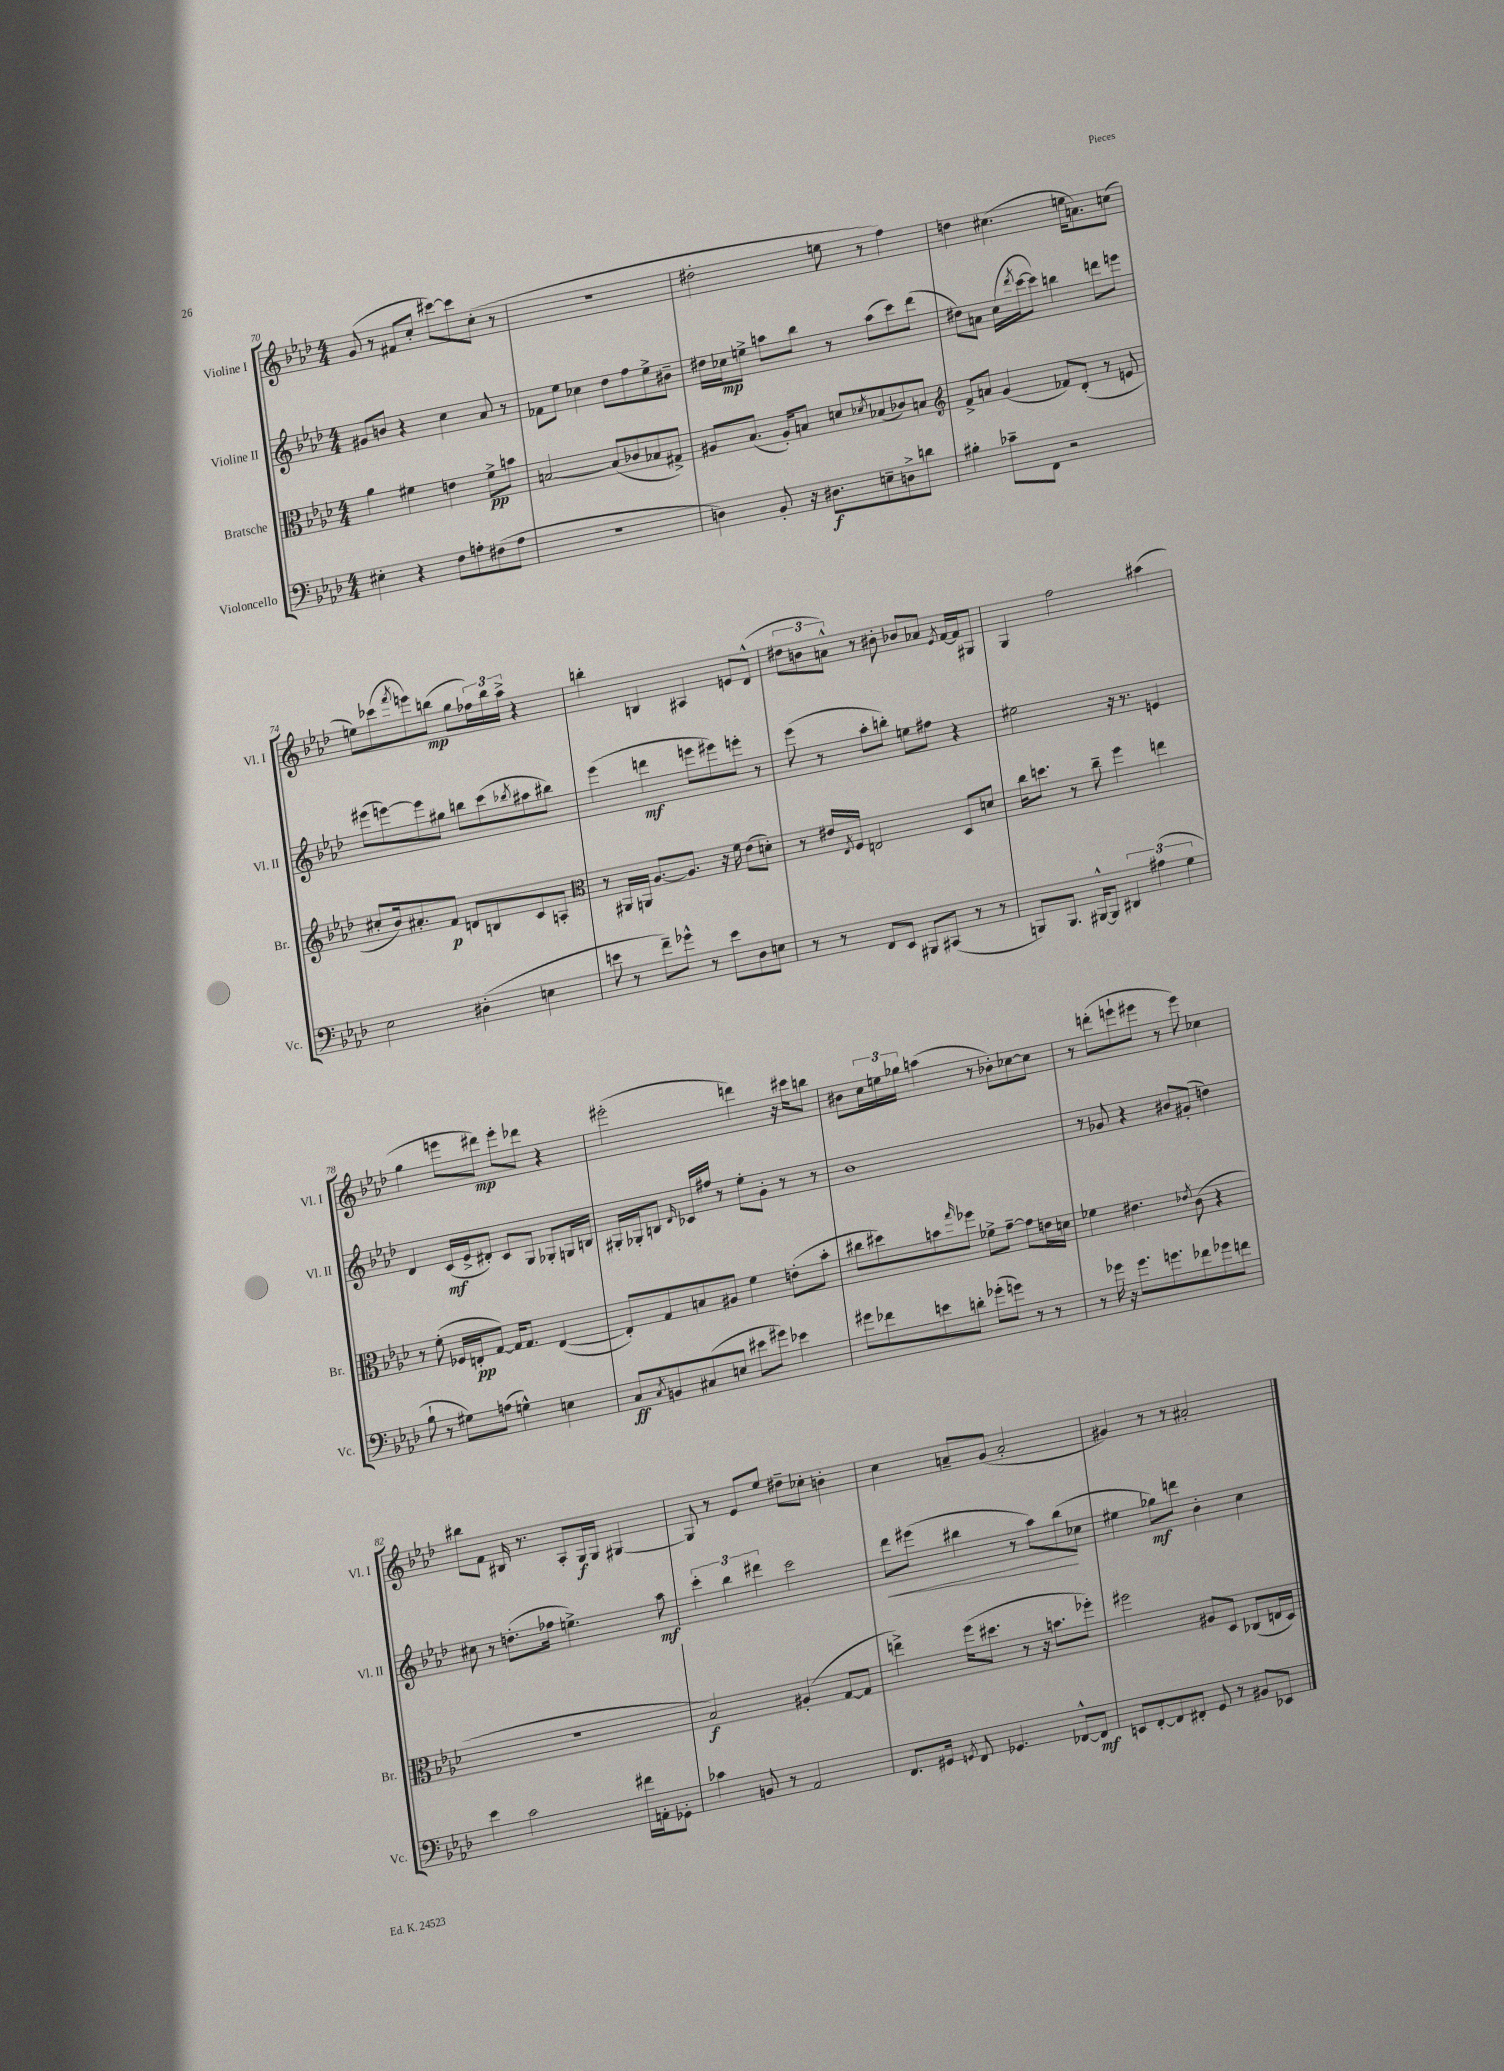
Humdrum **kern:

**kern	**dynam	**kern	**dynam	**kern	**dynam	**kern	**dynam
*part4	*part4	*part3	*part3	*part2	*part2	*part1	*part1
*staff4	*staff4	*staff3	*staff3	*staff2	*staff2	*staff1	*staff1
*I"Violoncello	*	*I"Bratsche	*	*I"Violine II	*	*I"Violine I	*
*I'Vc.	*	*I'Br.	*	*I'Vl. II	*	*I'Vl. I	*
*clefF4	*	*clefC3	*	*clefG2	*	*clefG2	*
*k[b-e-a-d-]	*	*k[b-e-a-d-]	*	*k[b-e-a-d-]	*	*k[b-e-a-d-]	*
*M4/4	*	*M4/4	*	*M4/4	*	*M4/4	*
=70	=70	=70	=70	=70	=70	=70	=70
4E#X'\	.	4a-\	.	8g#X/L	.	(8g/	.
.	.	.	.	8bn/J	.	8r	.
4r	.	4f#X\	.	4r	.	8f#X/L	.
.	.	.	.	.	.	8cc'/J	.
8F\L	.	4en\	.	4cc\	.	[8ccc#X\L)	.
8An'\	.	.	.	.	.	8ccc#\]	.
(8F#X\	.	8f#^\L	pp	8a-/	.	(8cc'\J	.
8A\J	.	8bn\J	.	8r	.	8r	.
=71	=71	=71	=71	=71	=71	=71	=71
1r	.	[2Bn/	.	8f-X\L	.	1r	.
.	.	.	.	8ee-\J	.	.	.
.	.	.	.	4cc-X\	.	.	.
.	.	(8B/L]	.	8dd-\L	.	.	.
.	.	8c-X/	.	8ff\	.	.	.
.	.	8B-X/	.	8ee-^\	.	.	.
.	.	8G#X^/J)	.	8b#X~\J	.	.	.
=72	=72	=72	=72	=72	=72	=72	=72
4Dn\)	.	8A#X/L	.	16dd#X\LL	.	2dd#X'\	.
.	.	.	.	16cc-X\J	mp	.	.
.	.	(8.B-/J	.	8een^\J	.	.	.
8BB-'/	.	.	.	8aan\L	.	.	.
.	.	16A#'/KL)	.	.	.	.	.
16r	.	8Bn/J	.	8bb-\J	.	.	.
8.D#X\L	f	.	.	.	.	.	.
.	.	8dn/L	.	8r	.	8een\	.
.	.	8qd-X/	.	.	.	.	.
8En~\	.	(8B-X/	.	(8aa\L	.	8r	.
8Dn^\	.	8c-X/)	.	8ccc\)	.	4ff\)	.
8dn\J	.	8Bn/J	.	(8ddd-\J	.	.	.
=73	=73	=73	=73	=73	=73	=73	=73
*	*	*clefG2	*	*	*	*	*
4B#X'\	.	8f^/L	.	8dd#X\L)	.	4ddn\	.
.	.	8an/J	.	8an\J	.	.	.
8c-X~\L	.	(4g/	.	(16cc\LL	.	(4.cc#X\	.
.	.	.	.	8qddd-/	.	.	.
.	.	.	.	[16ccc\J	.	.	.
8FF\J	.	.	.	8ccc\J])	.	.	.
2r	.	8f-X/L)	.	4bbn\	.	.	.
.	.	(8d-'/J	.	.	.	16een\KL	.
.	.	.	.	.	.	8.an\)	.
.	.	8r	.	8dddn\L	.	.	.
.	.	8en/	.	8eeen\J	.	(8ccn\J	.
!!LO:LB:g=z
=74	=74	=74	=74	=74	=74	=74	=74
2E-\	.	8cc#X'/L	.	(8eee#X\L	.	8een\L)	.
.	.	16b-/k)	.	[8eeen\)	.	(8ccc-X\	.
.	.	8.a#X'/	.	.	.	.	.
.	.	.	.	.	.	8qfff/	.
.	.	.	.	8eee\]	.	8eeen\)	.
.	.	8f/J	p	8gg#X\J	.	(8bbn\J	mp
(4D#X'\	.	8dn/L	.	8bbn\L	.	8gg\L	.
.	.	8Bn/	.	(8ccc\	.	24ff-X\L)	.
.	.	.	.	.	.	24bb\	.
.	.	.	.	.	.	24aa-^\JJ	.
.	.	.	.	8qbb-X/	.	.	.
4En\	.	8c/	.	8aa#X\	.	4r	.
.	.	8An'/J	.	8bb#X\J)	.	.	.
=75	=75	=75	=75	=75	=75	=75	=75
*	*	*clefC3	*	*	*	*	*
8en\	.	8r	.	(4eee-\	.	4bbn'\	.
8r	.	16AA#X/LL	.	.	.	.	.
.	.	16AAn/JJ	.	.	.	.	.
8f~\L)	.	[8.A-/L	.	4dddn\	mf	4Bn/	.
8g-X^^\J	.	.	.	.	.	.	.
.	.	8.A-/J]	.	.	.	.	.
8r	.	.	.	8eeen\L	.	4A#X/	.
8e\L	.	16r	.	8eee#X\)	.	.	.
.	.	16f\	.	.	.	.	.
8D-\	.	(8e-\L	.	8eeen'\J	.	8en/L	.
8En\J	.	8dn'\J)	.	8r	.	(8d-^^/J	.
=76	=76	=76	=76	=76	=76	=76	=76
8r	.	8r	.	(8eee-\	.	12dd#X\L	.
.	.	.	.	.	.	12bn\	.
8r	.	16e#X/LL	.	8r	.	.	.
.	.	.	.	.	.	12an^^\J)	.
.	.	8qE-/	.	.	.	.	.
.	.	16F/JJ	.	.	.	.	.
8FF/L	.	2En/	.	8aa-'\L	.	8r	.
8EE-/J	.	.	.	8bbn'\J)	.	8b#X'\	.
8BBB#X/L	.	.	.	8een\L	.	8b-X/L	.
(8CC#X/J	.	.	.	8ff#X\J	.	8a-X/J	.
.	.	.	.	.	.	8qe-/	.
8r	.	8D-/L	.	4r	.	[16f/LL	.
.	.	.	.	.	.	16f/J]	.
8r	.	8dn/J	.	.	.	8G#X/J	.
=77	=77	=77	=77	=77	=77	=77	=77
8BBBn/L)	.	16cc\KL	.	2ee#X\	.	4G/	.
.	.	8.ddn\J	.	.	.	.	.
8.BBB/J	.	.	.	.	.	.	.
.	.	8r	.	.	.	2ff\	.
[16BBB#X^^/KL	.	.	.	.	.	.	.
8BBB#/J]	.	8cc~\	.	.	.	.	.
6DD#X/	.	4ff\	.	16r	.	.	.
.	.	.	.	8.r	.	.	.
(6A#X\	.	.	.	.	.	.	.
.	.	4een\	.	4en/	.	(4aa#X\	.
6G\	.	.	.	.	.	.	.
!!LO:LB:g=z
=78	=78	=78	=78	=78	=78	=78	=78
8B-`\	.	8r	.	4d-/	.	4gg\	.
8r	.	(8f'\	.	.	.	.	.
8G#X\L)	.	16F-X/LL	.	(16c/LL	mf	8eeen\L	.
.	.	16En'/J	pp	16e-^/J	.	.	.
(8An\J	.	[8G/J)	.	8d#X'/J)	.	8ddd#X\J)	mp
4Gn^^\)	.	16G/KL]	.	8c/L	.	8eee'\L	.
.	.	8.G/J	.	.	.	.	.
.	.	.	.	8G/J	.	8ddd-X\J	.
4En\	.	([4E/	.	8G-X'/L	.	4r	.
.	.	.	.	16Gn/L	.	.	.
.	.	.	.	16Bn/JJ	.	.	.
=79	=79	=79	=79	=79	=79	=79	=79
8C/L	ff	8E'/L])	.	16G#X'/LL	.	(2eee#X'\	.
.	.	.	.	16G-X'/J	.	.	.
8qC/	.	.	.	.	.	.	.
8BBn/	.	8G/	.	8Bn/J	.	.	.
.	.	.	.	16qqd-/	.	.	.
(8C#X/	.	8Bn/	.	16c-X/LL	.	.	.
.	.	.	.	16ff#X/JJ	.	.	.
8En/J	.	8A#X/J	.	8r	.	.	.
8e#X\L	.	4f\	.	8ee-'\L	.	4dddn\)	.
8g#X\J)	.	.	.	8g'\J	.	.	.
4e-X\	.	(8en'\L	.	8r	.	16r	.
.	.	.	.	.	.	16ccc#X\KL	.
.	.	8b-'\J	.	8r	.	8bbn\J	.
=80	=80	=80	=80	=80	=80	=80	=80
8g#X\L	.	8cc#X\L	.	1b-	.	8b#X\L	.
8f-X\	.	8dd#X\)	.	.	.	24cc\L	.
.	.	.	.	.	.	24een\	.
.	.	.	.	.	.	24gg-X\JJ	.
8en\	.	8bn\	.	.	.	(4aan\	.
.	.	16qqgg/	.	.	.	.	.
8dn'\J	.	8ff-X\J	.	.	.	.	.
(8g-X'\L	.	8f-X^\L	.	.	.	8r	.
8gn\J)	.	[8g~\J	.	.	.	8b-X'\L)	.
8r	.	8g\L]	.	.	.	[8cc-X\	.
8r	.	16en\L	.	.	.	8cc-\J]	.
.	.	16dn\JJ	.	.	.	.	.
=81	=81	=81	=81	=81	=81	=81	=81
8r	.	4f-X\	.	8r	.	8r	.
16g-X\	.	.	.	8g-X/	.	(8dddn'\L	.
16r	.	.	.	.	.	.	.
8.g-\L	.	4.e#X\	.	4r	.	8eeen`\	.
.	.	.	.	.	.	8eee#X\J	.
8.gn\	.	.	.	.	.	.	.
.	.	.	.	8b#X/L	.	8r	.
.	.	8qe-X/	.	.	.	.	.
8f-X\	.	(8c\	.	(8g#X'/J	.	8eee#\)	.
8g-X\	.	4r	.	4ddn\)	.	4cc-X\	.
8fn\J	.	.	.	.	.	.	.
!!LO:LB:g=z
=82	=82	=82	=82	=82	=82	=82	=82
4e-\	.	1r	.	8cc#X\	.	8bb#X\L	.
.	.	.	.	8r	.	8f\J	.
2c\	.	.	.	(8.ddn'\L	.	16B#X/	.
.	.	.	.	.	.	8.r	.
.	.	.	.	16ff-X\Jk	.	.	.
.	.	.	.	4.een^\)	.	8A-'/L	.
.	.	.	.	.	.	16G/L	f
.	.	.	.	.	.	16G/JJ	.
16f#X\LL	.	.	.	.	.	[4G#X/	.
16AAn'\J	.	.	.	.	.	.	.
8GG-X'\J	.	.	.	8aa-\	mf	.	.
=83	=83	=83	=83	=83	=83	=83	=83
4c-X\	.	2B-/)	f	6ccc'\	.	8G#/]	.
.	.	.	.	.	.	8r	.
.	.	.	.	6bb-\	.	.	.
8BBn/	.	.	.	.	.	8e-/L	.
.	.	.	.	6ddd#X\	.	.	.
8r	.	.	.	.	.	8ee-/J	.
2AA-/	.	(4A#X'/	.	2ccc\	.	8dd#X~\L	.
.	.	.	.	.	.	8cc-X'\J	.
.	.	[8G/L	.	.	.	4bn'\	.
.	.	8G/J]	.	.	.	.	.
=84	=84	=84	=84	=84	=84	=84	=84
!	!	!	!	!	!LO:HP:b	!	!
8.FF/L	.	4een^\)	.	8ddd-\L	<	4cc\	.
.	.	.	.	(8eee#X\J	.	.	.
16GG#X/Jk	.	.	.	.	.	.	.
8qGGn/	.	.	.	.	.	.	.
8FF/	.	(16ff\KL	.	4bb#X\	.	8an~/L	.
.	.	8.dd#X\J	.	.	.	.	.
4.GG-X/	.	.	.	.	.	(8g/J	.
.	.	8r	.	8r	.	2a'/	.
.	.	16r	.	8aa-\L)	.	.	.
.	.	8.bn\L	.	.	.	.	.
[8FF-X^^/L	.	.	.	(8bb#\	.	.	.
8FF-/J]	mf	8ff-X'\J)	.	8cc-X\J	[	.	.
=85	=85	=85	=85	=85	=85	=85	=85
8EEn/L	.	2ff#X\	.	4ee#X\	.	4g#X/)	.
[8FF'/	.	.	.	.	.	.	.
8FF/]	.	.	.	8gg-X\L)	mf	8r	.
8FF#X'/J	.	.	.	8dddn\J	.	8r	.
8GG/	.	8A#X/L	.	4b-'\	.	2a#X'/	.
8r	.	8D-/J	.	.	.	.	.
8BB#X/L	.	(8C-X/L	.	4cc\	.	.	.
8EE-X/J	.	16En/L	.	.	.	.	.
.	.	16D-/JJ)	.	.	.	.	.
==	==	==	==	==	==	==	==
*-	*-	*-	*-	*-	*-	*-	*-
